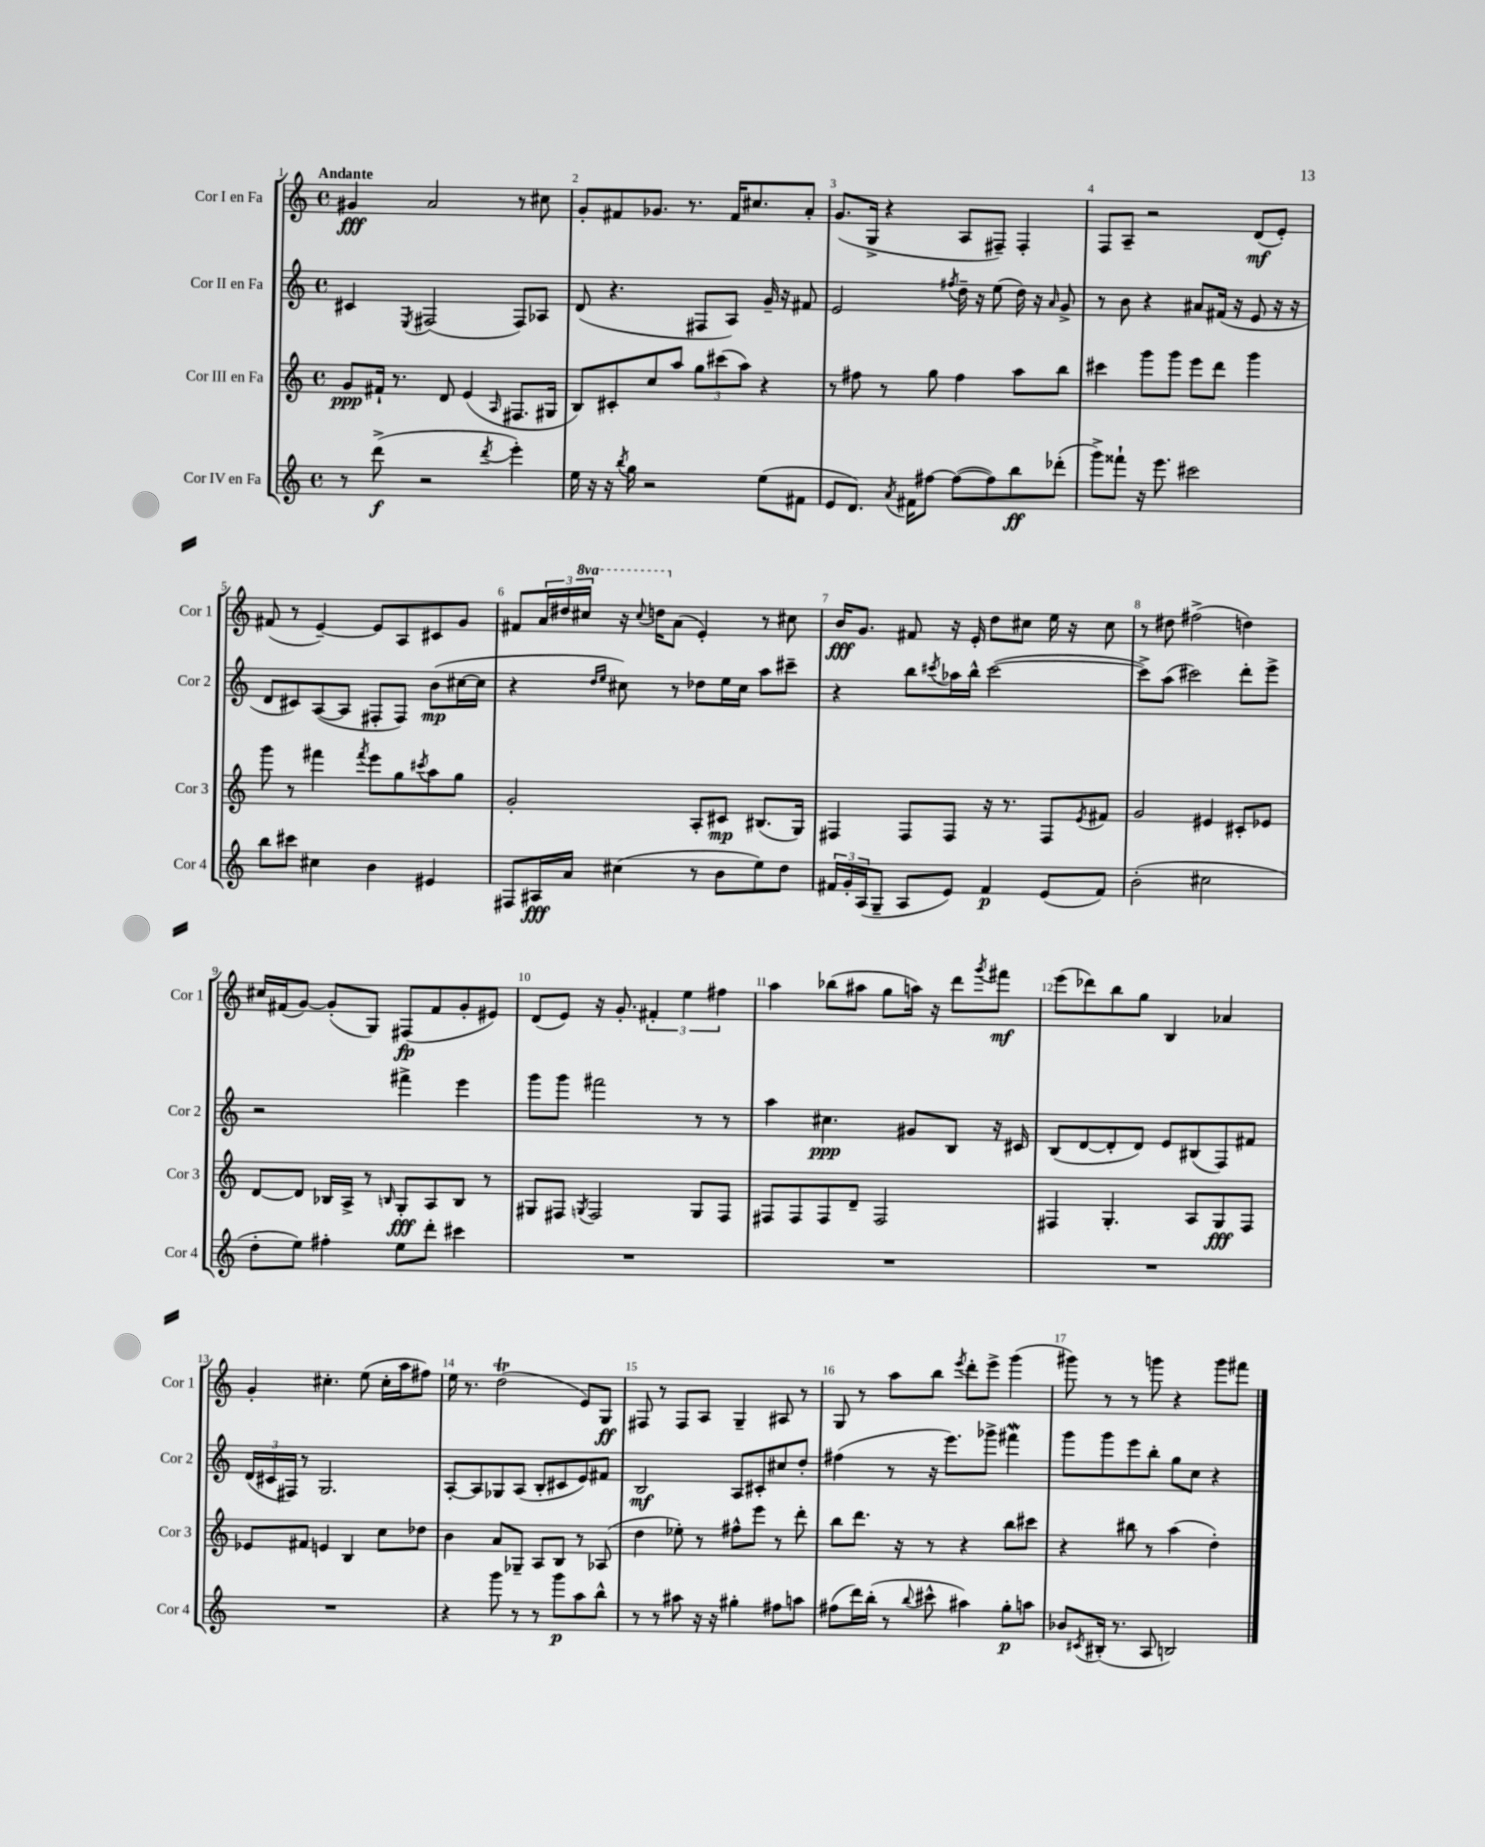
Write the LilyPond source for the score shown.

<<
\new StaffGroup <<
\new Staff = "s0" \with { instrumentName = "Cor I en Fa" shortInstrumentName = "Cor 1" } {
    \clef treble \key c \major \defaultTimeSignature \time 4/4 \set Staff.ottavationMarkups = #ottavation-simple-ordinals \tempo "Andante"
    gis'4\fff a'2 r8 cis''8 |
    g'8-. fis'8 ges'8. r8. fis'16 cis''8. a'8-. |
    g'8.( g16-> r4 a8 fis8--) fis4-. |
    f8 a8-- r2 d'8\mf( e'8-.) |
    fis'8( r8 e'4~--) e'8 a8 cis'8 g'8 |
    fis'8 \tuplet 3/2 { a'16 dis''16 \ottava #1 cis'''16 } r16 \appoggiatura { cis'''8 } d'''!16 \ottava #0 a'8( e'4-.) r8 cis''8 |
    b'16\fff g'8. fis'8 r16 e'16-. d''8 cis''8 e''16 r16 cis''8 |
    r8 dis''8 fis''2->( d''4) |
    cis''16 fis'16( g'8~) g'8-.( g8) fis8\fp( fis'8 g'8-. eis'8) |
    d'8( e'8) r16 g'8.-. \tuplet 3/2 { fis'4-. e''4 fis''4 } |
    a''4 bes''8( ais''8 g''8 a''16) r16 d'''8 \acciaccatura { g'''8 } fis'''8\mf |
    e'''8( des'''8) b''8 g''8 b4 aes'4 |
    g'4-. cis''4.-. e''8( cis''16-. a''16 fis''8) |
    e''16 r8. d''2\trill( e'8) g8\ff |
    fis8 r8 fis8 a8 g4-- ais8 r8 |
    g8 r8 a''8 b''8 \acciaccatura { e'''8 } d'''8-. e'''8-> g'''4( |
    gis'''8) r8 r8 g'''8 r4 g'''8 fis'''8 \bar "|." |
}
\new Staff = "s1" \with { instrumentName = "Cor II en Fa" shortInstrumentName = "Cor 2" } {
    \clef treble \key c \major \defaultTimeSignature \time 4/4
    cis'4 \acciaccatura { e8 } fis2( fis8) aes8 |
    d'8( r4. fis8 a8) g'16-- r16 fis'8 |
    e'2 \acciaccatura { fis''8 } d''16-- r16 e''8( d''16) r16 \grace { a'16 } g'8-> |
    r8 b'8 r4 ais'8 fis'16( r16 e'8 r16 r16 |
    d'8 cis'8) a8~( a8 fis8-. fis8) b'8\mp( cis''16~ cis''16 |
    r4 \grace { d''16 e''16 } cis''8) r8 des''8 e''16 cis''16 a''8 cis'''8-- |
    r4 b''8 \acciaccatura { cis'''8 } aes''16 b''16-^ cis'''2~( |
    cis'''8->) a''8( cis'''2) d'''8-. e'''8-> |
    r2 fis'''4-> e'''4 |
    g'''8 g'''8 fis'''2 r8 r8 |
    a''4 cis''4.\ppp gis'8 b8 r16 cis'16 |
    b8( d'8~ d'8-. d'8) e'8 bis8( f8) fis'8 |
    \tuplet 3/2 { d'16( cis'16 fis16) } r8 g2. |
    a8~-. a8 ges8 a8( b8-. cis'8 e'8) fis'8 |
    b2\mf a8 cis'8-. cis''8 d''8-. |
    fis''4( r8 r16 e'''8.) ges'''8-> fis'''4\mordent |
    g'''8 g'''8 e'''8 b''8-. g''8 c''8 r4 \bar "|." |
}
\new Staff = "s2" \with { instrumentName = "Cor III en Fa" shortInstrumentName = "Cor 3" } {
    \clef treble \key c \major \defaultTimeSignature \time 4/4
    g'8\ppp fis'16-! r8. d'8 e'4( \grace { a16 } fis8. gis16 |
    b8) cis'8-. c''8 a''8 \tuplet 3/2 { g''8 cis'''8( a''8) } r4 |
    r8 fis''8 r8 g''8 fis''4 a''8 b''8 |
    cis'''4 g'''8 g'''8 e'''8 d'''8 g'''4 |
    g'''8 r8 fis'''4 \acciaccatura { fis'''8 } e'''8 g''8 \acciaccatura { cis'''8 } a''8 g''8 |
    g'2-. a8-. cis'8\mp bis8.( g16) |
    fis4 fis8 fis8 r16 r8. fis8 \acciaccatura { e'8 } fis'8 |
    g'2 eis'4 cis'8-. ees'8 |
    d'8~ d'8 bes16 a16-> r8 \grace { b16 } g8-.\fff a8 b8 r8 |
    gis8 fis8 \acciaccatura { g8 } fis2 g8 fis8 |
    fis8 fis8 fis8 d'8-- fis2 |
    fis4 g4.-. a8 g8\fff fis8 |
    ees'8 fis'8 e'4 b4 c''8 des''8 |
    b'4 a'8 ges8-- a8 b8 r8 aes8( |
    d''4 ees''8-.) r8 fis''8-^ e'''8 r8 d'''8-. |
    b''8 d'''8. r16 r8 r4 b''8 cis'''8 |
    r4 bis''8 r8 a''4( d''4-.) \bar "|." |
}
\new Staff = "s3" \with { instrumentName = "Cor IV en Fa" shortInstrumentName = "Cor 4" } {
    \clef treble \key c \major \defaultTimeSignature \time 4/4
    r8 d'''8->\f( r2 \acciaccatura { d'''8 } e'''4-.) |
    e''16 r16 r16 \acciaccatura { b''8 } g''16 r2 e''8( fis'8 |
    e'8 d'8.) \acciaccatura { a'8 } fis'16 fis''8~ fis''8~( fis''8) b''8\ff des'''8-.( |
    g'''8->) fisis'''8-! r16 e'''8. cis'''2 |
    b''8 cis'''8 cis''4 b'4 eis'4 |
    fis8 ais16\fff a'16 cis''4( r8 b'8 e''8) d''8 |
    \tuplet 3/2 { fis'16 g'16-. a16( } g8-- a8 e'8) fis'4\p e'8( fis'8) |
    b'2-.( cis''2 |
    d''8-. e''8) fis''4-. e''8 d'''8-. cis'''4 |
    R1 |
    R1 |
    R1 |
    R1 |
    r4 g'''8 r8 r8 g'''8\p a''8 b''8-^ |
    r8 r8 ais''8 r16 r16 gis''4-. fis''8 a''8 |
    fis''8( d'''16) b''16-.( r8 \appoggiatura { b''8 } cis'''8-^ ais''4) g''8-.\p a''8 |
    bes'8 \acciaccatura { cis'8 } bis16-.( r8. a8 b2) \bar "|." |
}
>>
>>
\layout { \context { \Score \override BarNumber.break-visibility = ##(#f #t #t) barNumberVisibility = #all-bar-numbers-visible } }
